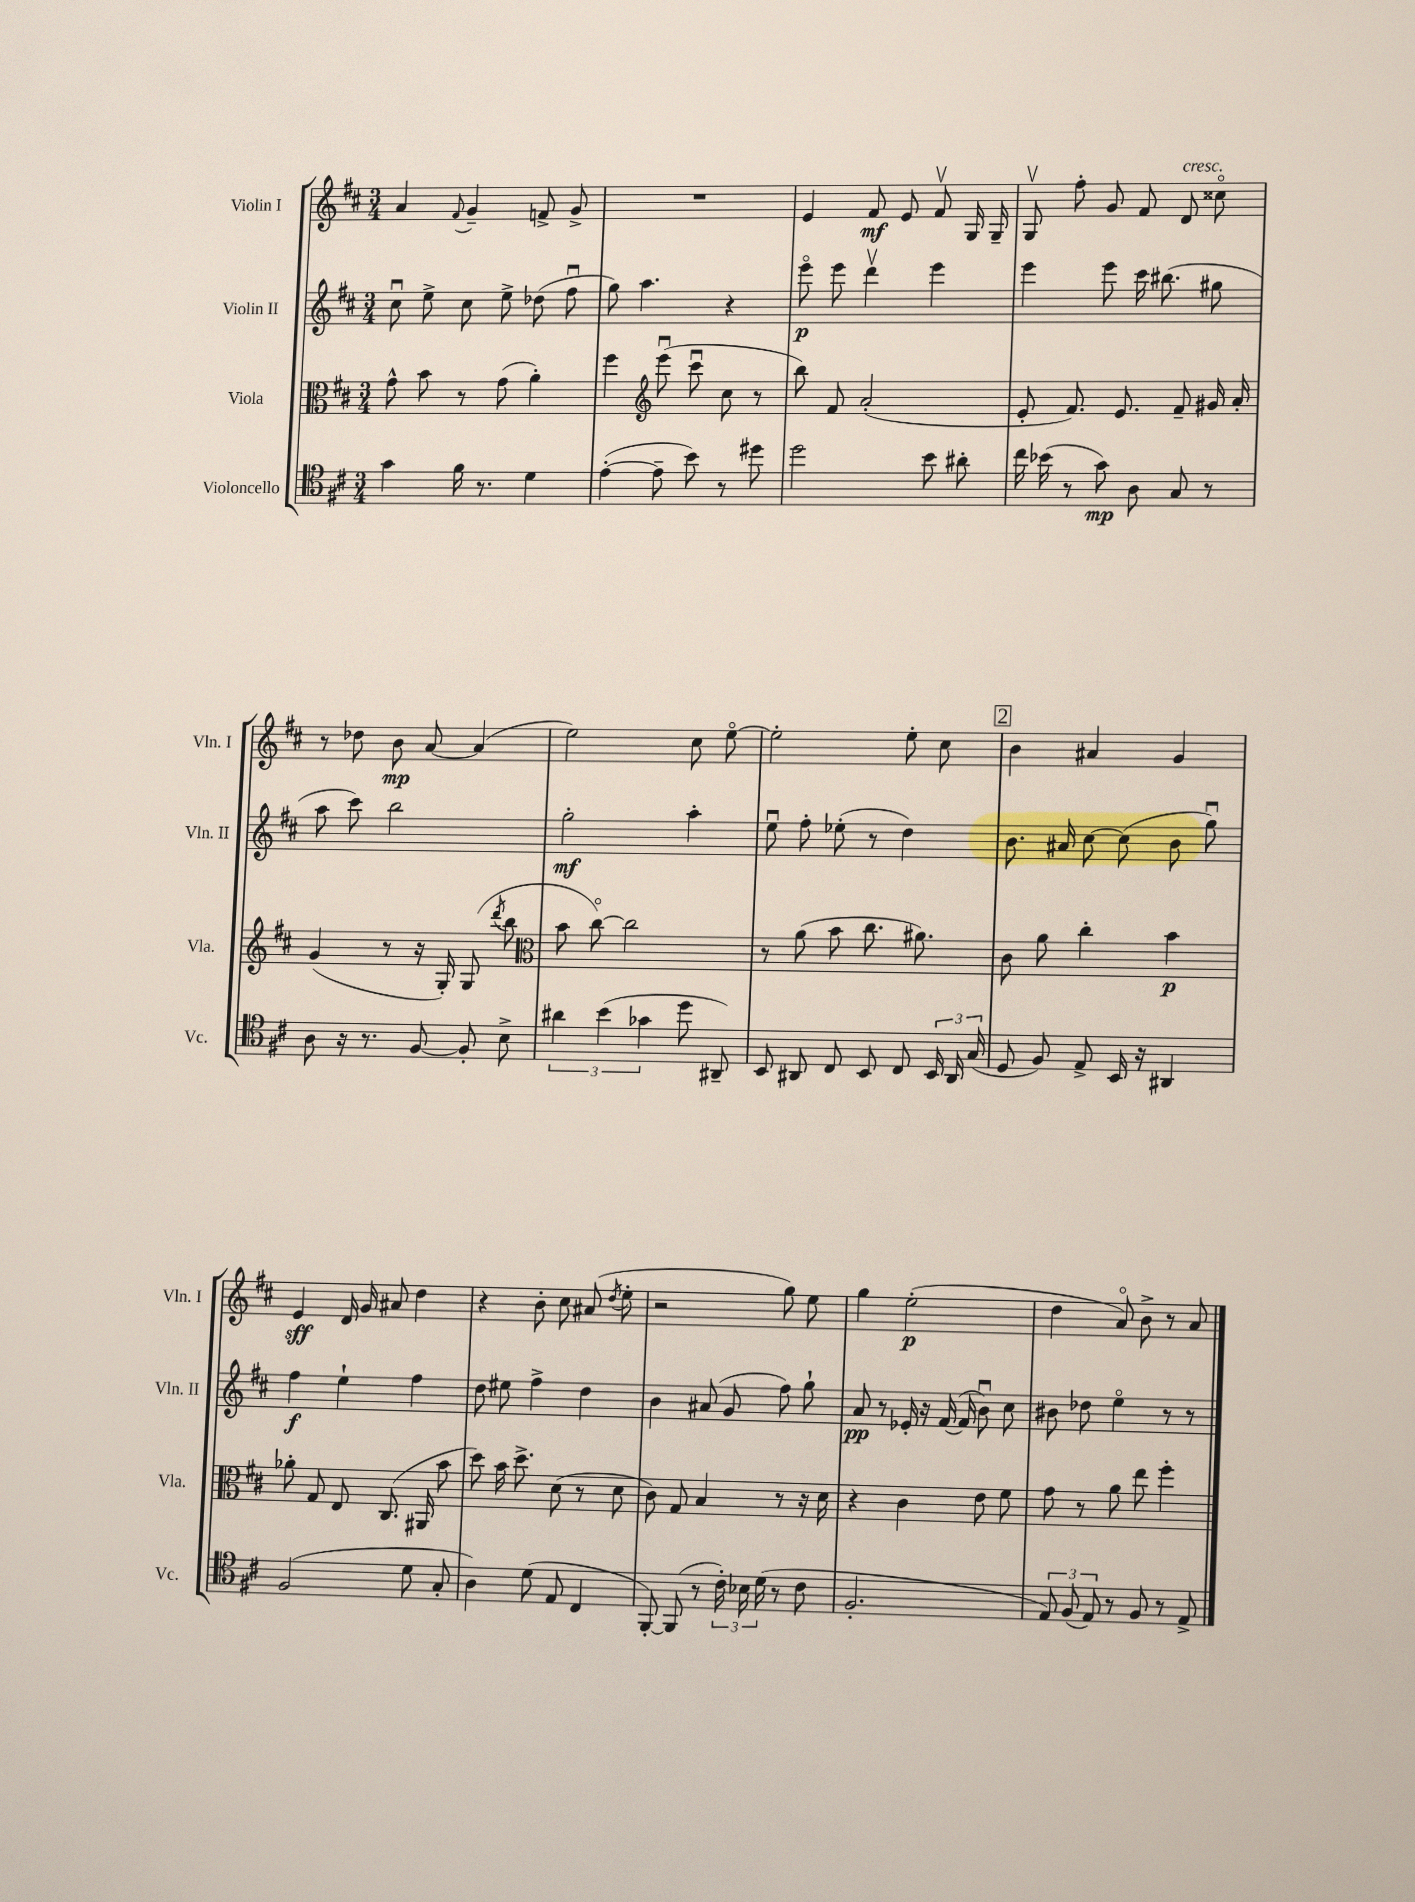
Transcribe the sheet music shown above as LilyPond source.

<<
\new StaffGroup <<
\new Staff = "s0" \with { instrumentName = "Violin I" shortInstrumentName = "Vln. I" } {
    \clef treble \key d \major \numericTimeSignature \time 3/4
    \autoBeamOff a'4 \appoggiatura { fis'8 } g'4-- f'8-> g'8-> |
    R2. |
    e'4 fis'8\mf e'8 fis'8\upbow g16 g16-- |
    g8\upbow fis''8-. g'8 fis'8 d'8^\markup { \italic "cresc." } cisis''8\flageolet |
    r8 des''8 b'8\mp a'8~ a'4( |
    e''2) cis''8 e''8~\flageolet |
    e''2-. e''8-. cis''8 |
    \mark \markup { \box "2" } b'4 ais'4 g'4 |
    e'4\sff d'16 g'16 ais'8 d''4 |
    r4 b'8-. cis''8 ais'8( \acciaccatura { d''8 } e''8-. |
    r2 g''8) e''8 |
    g''4 e''2-.\p( |
    d''4 a'8\flageolet) b'8-> r8 a'8 \bar "|." |
}
\new Staff = "s1" \with { instrumentName = "Violin II" shortInstrumentName = "Vln. II" } {
    \clef treble \key d \major \numericTimeSignature \time 3/4
    \autoBeamOff cis''8\downbow e''8-> cis''8 e''8-> des''8( fis''8\downbow |
    g''8) a''4. r4 |
    e'''8\flageolet\p e'''8 d'''4\upbow e'''4 |
    e'''4 e'''8 cis'''16 bis''8.( gis''8 |
    a''8 cis'''8) b''2 |
    g''2-.\mf a''4-. |
    e''8\downbow fis''8-. ees''8-.( r8 d''4) |
    \mark \markup { \box "2" } b'8. ais'16 cis''8~ cis''8( b'8 g''8\downbow) |
    fis''4\f e''4-! fis''4 |
    d''8 eis''8 fis''4-> d''4 |
    b'4 ais'8( g'8 fis''8) g''8-! |
    a'8\pp r8 ees'16-. r16 fis'16~( fis'16 b'8\downbow) cis''8 |
    bis'8 des''8 e''4\flageolet r8 r8 \bar "|." |
}
\new Staff = "s2" \with { instrumentName = "Viola" shortInstrumentName = "Vla." } {
    \clef alto \key d \major \numericTimeSignature \time 3/4
    \autoBeamOff g'8-^ b'8 r8 g'8( a'4-.) |
    fis''4 \clef treble e'''8\downbow( cis'''8\downbow cis''8 r8 |
    b''8) fis'8 a'2-.( |
    e'8-. fis'8.) e'8. fis'8-- gis'16 a'16-. |
    g'4( r8 r16 g16-.) g8( \acciaccatura { d'''8 } b''8 |
    \clef alto b'8 cis''8~\flageolet) cis''2 |
    r8 a'8( b'8 cis''8. ais'8.) |
    \mark \markup { \box "2" } cis'8 a'8 cis''4-. b'4\p |
    aes'8-. g8 e8 cis8.( ais,16 b'8 |
    d''8) b'16 d''8.-> d'8( r8 d'8 |
    cis'8) g8 b4 r8 r16 d'16 |
    r4 cis'4 e'8 fis'8 |
    g'8 r8 a'8 e''8 fis''4-. \bar "|." |
}
\new Staff = "s3" \with { instrumentName = "Violoncello" shortInstrumentName = "Vc." } {
    \clef tenor \key d \major \numericTimeSignature \time 3/4
    \autoBeamOff g'4 fis'16 r8. d'4 |
    e'4~-.( e'8-- b'8) r8 dis''8 |
    d''2 b'8 ais'8-. |
    cis''16 bes'16( r8 g'8\mp) a8 g8 r8 |
    a8 r16 r8. fis8~ fis8-. b8-> |
    \tuplet 3/2 { ais'4 b'4( ges'4 } d''8 ais,8--) |
    b,8 ais,8 cis8 b,8 cis8 \tuplet 3/2 { b,16 ais,16 g16( } |
    \mark \markup { \box "2" } d8 fis8) e8-> b,16 r16 ais,4 |
    fis2( d'8 g8-. |
    a4) d'8( e8 cis4 |
    fis,8~-.) fis,8( r8 \tuplet 3/2 { cis'16-.) bes16 d'16( } r8 cis'8 |
    fis2.-. |
    \tuplet 3/2 { e8) fis8( e8) } r8 fis8 r8 e8-> \bar "|." |
}
>>
>>
\layout { \context { \Score \remove "Bar_number_engraver" } }
